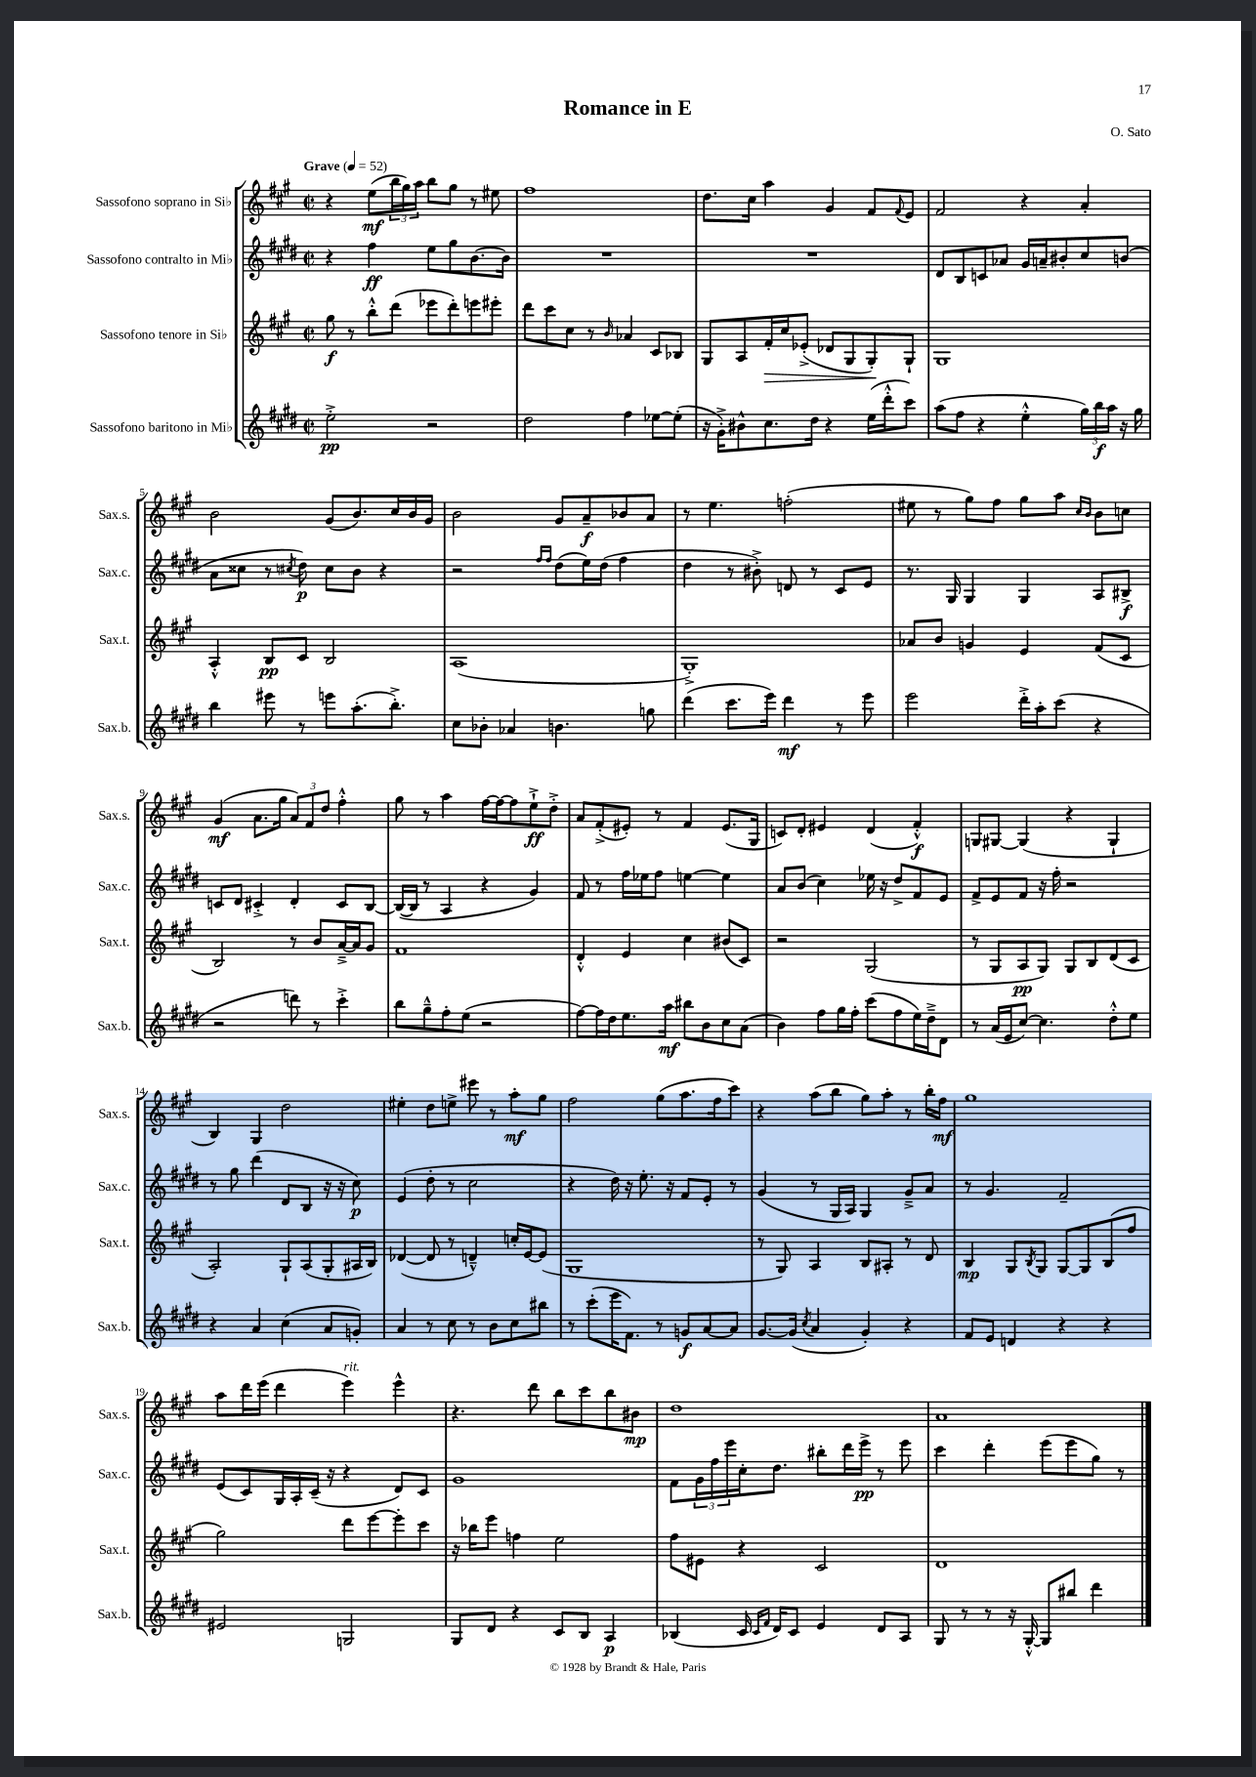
\header { title = "Romance in E" composer = "O. Sato" }
<<
\new StaffGroup <<
\new Staff = "s0" \with { instrumentName = "Sassofono soprano in Sib" shortInstrumentName = "Sax.s." } {
    \clef treble \key a \major \defaultTimeSignature \time 2/2 \tempo "Grave" 4 = 52
    r4 e''8\mf( \tuplet 3/2 { b''16 gis''16) a''16 } b''8 gis''8 r8 eis''8 |
    fis''1 |
    d''8. cis''16 a''4 gis'4 fis'8 \appoggiatura { fis'8 } e'8 |
    fis'2 r4 a'4-. |
    b'2 gis'8( b'8.) cis''16 b'16 gis'16 |
    b'2 gis'8 a'8--\f bes'8 a'8 |
    r8 e''4. f''2-.( |
    eis''8 r8 gis''8) fis''8 gis''8 a''8 \grace { cis''16 b'16 } b'8 c''8 |
    gis'4\mf( a'8. gis''16 \tuplet 3/2 { a'8) fis'8 d''8 } fis''4-.-^ |
    gis''8 r8 a''4 fis''16~ fis''16~ fis''8 e''8-!->\ff d''8-.-> |
    a'8 fis'8-.->( eis'8-.) r8 fis'4 eis'8.( gis16 |
    c'8) d'8-. eis'4 d'4( fis'4-.-^\f) |
    g8 gis8~ gis4( r4 gis4-! |
    b4) gis4 d''2 |
    eis''4-. d''8 e''8-> eis'''8 r8 a''8-.\mf gis''8 |
    fis''2 gis''8( a''8. fis''16 cis'''8) |
    r4 a''8( b''8 gis''8) a''8-. r8 b''16-. fis''16\mf |
    gis''1 |
    a''8 d'''16 e'''16( d'''4 e'''4^\markup { \italic "rit." }) e'''4-^ |
    r4. d'''8 b''8 cis'''8 b''8 bis'8\mp |
    d''1 |
    a'1 \bar "|." |
}
\new Staff = "s1" \with { instrumentName = "Sassofono contralto in Mib" shortInstrumentName = "Sax.c." } {
    \clef treble \key e \major \defaultTimeSignature \time 2/2
    r4 fis''4\ff e''8 gis''8 b'8.~ b'16 |
    R1 |
    R1 |
    dis'8 b8 c'8 aes'8 gis'16 a'16-- bis'8-. cis''8 b'8( |
    a'8 cisis''8 r8 \acciaccatura { cis''8 } dis''8\p) cis''8 b'8 r4 |
    r2 \grace { fis''16 fis''16 } dis''8( e''16) dis''16( fis''4 |
    dis''4 r8 bis'8-.->) d'8 r8 cis'8 e'8 |
    r8. gis16 gis4 gis4 a8 bis8->\f |
    c'8 dis'8 cis'4-.-> dis'4-. cis'8 b8~ |
    b16~( b16 r8 a4 r4 gis'4) |
    fis'8 r8 fis''16 ees''16 fis''8 e''4~ e''4 |
    a'8 b'8( cis''4) ees''16 r16 dis''8-> fis'8 e'8 |
    fis'8-> e'8 fis'8 r16 fis''16-. r2 |
    r8 gis''8 dis'''4( dis'8 b8 r16 r16 cis''8\p) |
    e'4( dis''8-. r8 cis''2 |
    r4 dis''16) r16 e''8.-. r16 fis'8 e'8-. r8 |
    gis'4( r8 gis16 a16) gis4 gis'8---> a'8 |
    r8 gis'4. fis'2-- |
    e'8( cis'8) gis16 a16-. cis'16--( r16 r4 dis'8) cis'8 |
    gis'1 |
    fis'8 \tuplet 3/2 { gis'16 fis''16 e'''16 } cis''16-. dis''8. bis''8-. dis'''16 e'''16->\pp r8 e'''8 |
    cis'''4 dis'''4-. e'''8( e'''8 gis''8) r8 \bar "|." |
}
\new Staff = "s2" \with { instrumentName = "Sassofono tenore in Sib" shortInstrumentName = "Sax.t." } {
    \clef treble \key a \major \defaultTimeSignature \time 2/2
    gis''8\f r8 b''8-.-^ d'''8( ees'''8 d'''8-.) e'''8 eis'''8-. |
    d'''8 cis'''8 cis''8 r8 \grace { b'16 } aes'4 cis'8 bes8 |
    gis8 a8 fis'16-.\> cis''16 ees'8-.->( des'8 gis8 gis8-.\!) gis8-! |
    gis1 |
    a4-.-^ b8\pp cis'8 b2 |
    a1( |
    gis1-.->) |
    aes'8 b'8 g'4 e'4 fis'8( cis'8 |
    b2) r8 b'8 a'16~---> a'16 gis'8 |
    fis'1 |
    d'4-.-^ e'4 cis''4 bis'8( cis'8) |
    r2 gis2( |
    r8 gis8 a8\pp gis8) gis8 b8 d'8( cis'8 |
    a2-.) gis8-! a8( gis8-. ais16 b16) |
    des'4~( des'8 r8 d'4---^) c''16-. e'16~ e'8( |
    gis1 |
    r8 gis8) a4 b8 ais8-. r8 d'8 |
    b4\mp gis8 \acciaccatura { b8 } gis8 gis8~ gis8 b8( fis''8 |
    gis''2) d'''8 e'''8~ e'''8-. cis'''8 |
    r16 bes''16 e'''8 f''4 e''2 |
    fis''8 eis'8 r4 cis'2 |
    d'1 \bar "|." |
}
\new Staff = "s3" \with { instrumentName = "Sassofono baritono in Mib" shortInstrumentName = "Sax.b." } {
    \clef treble \key e \major \defaultTimeSignature \time 2/2
    e''2-.->\pp r2 |
    dis''2 fis''4 ees''8~ ees''8-.( |
    r16 gis'16-.->) bis'8-^ cis''8. dis''16 r4 e''16( dis'''16-.-^ cis'''8) |
    a''8( fis''8 r4 e''4-.-^ \tuplet 3/2 { gis''16) b''16\f a''16 } r16 gis''16 |
    b''4 eis'''8 r8 e'''8 a''8.-.( b''8.-.->) |
    cis''8 bes'8-. aes'4 b'4. g''8 |
    dis'''4( cis'''8. e'''16) dis'''4\mf r8 e'''8 |
    e'''2 dis'''16-.-> a''16-. cis'''8( r4 |
    r2 d'''8) r8 cis'''4-.-> |
    b''8 gis''8---^ fis''8-. e''8( r2 |
    fis''8~) fis''16 dis''16 e''8. a''16\mf bis''8 b'8 cis''8 a'8( |
    b'4) fis''8 gis''16 fis''16-. cis'''8( fis''8 e''16) dis''16---> dis'8 |
    r8 a'16( e'16 cis''8~) cis''4. dis''8-.-^ e''8 |
    r4 a'4 cis''4( a'8 g'8-.) |
    a'4 r8 cis''8 r8 b'8 cis''8 bis''8 |
    r8 cis'''8-.( e'''16 fis'8.) r8 g'8\f a'8~ a'8 |
    gis'8.~ gis'16( \acciaccatura { cis''8 } a'4 gis'4-.) r4 |
    fis'8 e'8 d'4 r4 r4 |
    eis'2 g2 |
    gis8 dis'8 r4 cis'8 b8 a4\p |
    bes4( cis'16 \grace { cis'16 fis'16 } dis'16) cis'8 e'4 dis'8 a8 |
    gis8 r8 r8 r16 gis16~-.-^ gis8 bis''8 dis'''4 \bar "|." |
}
>>
>>
